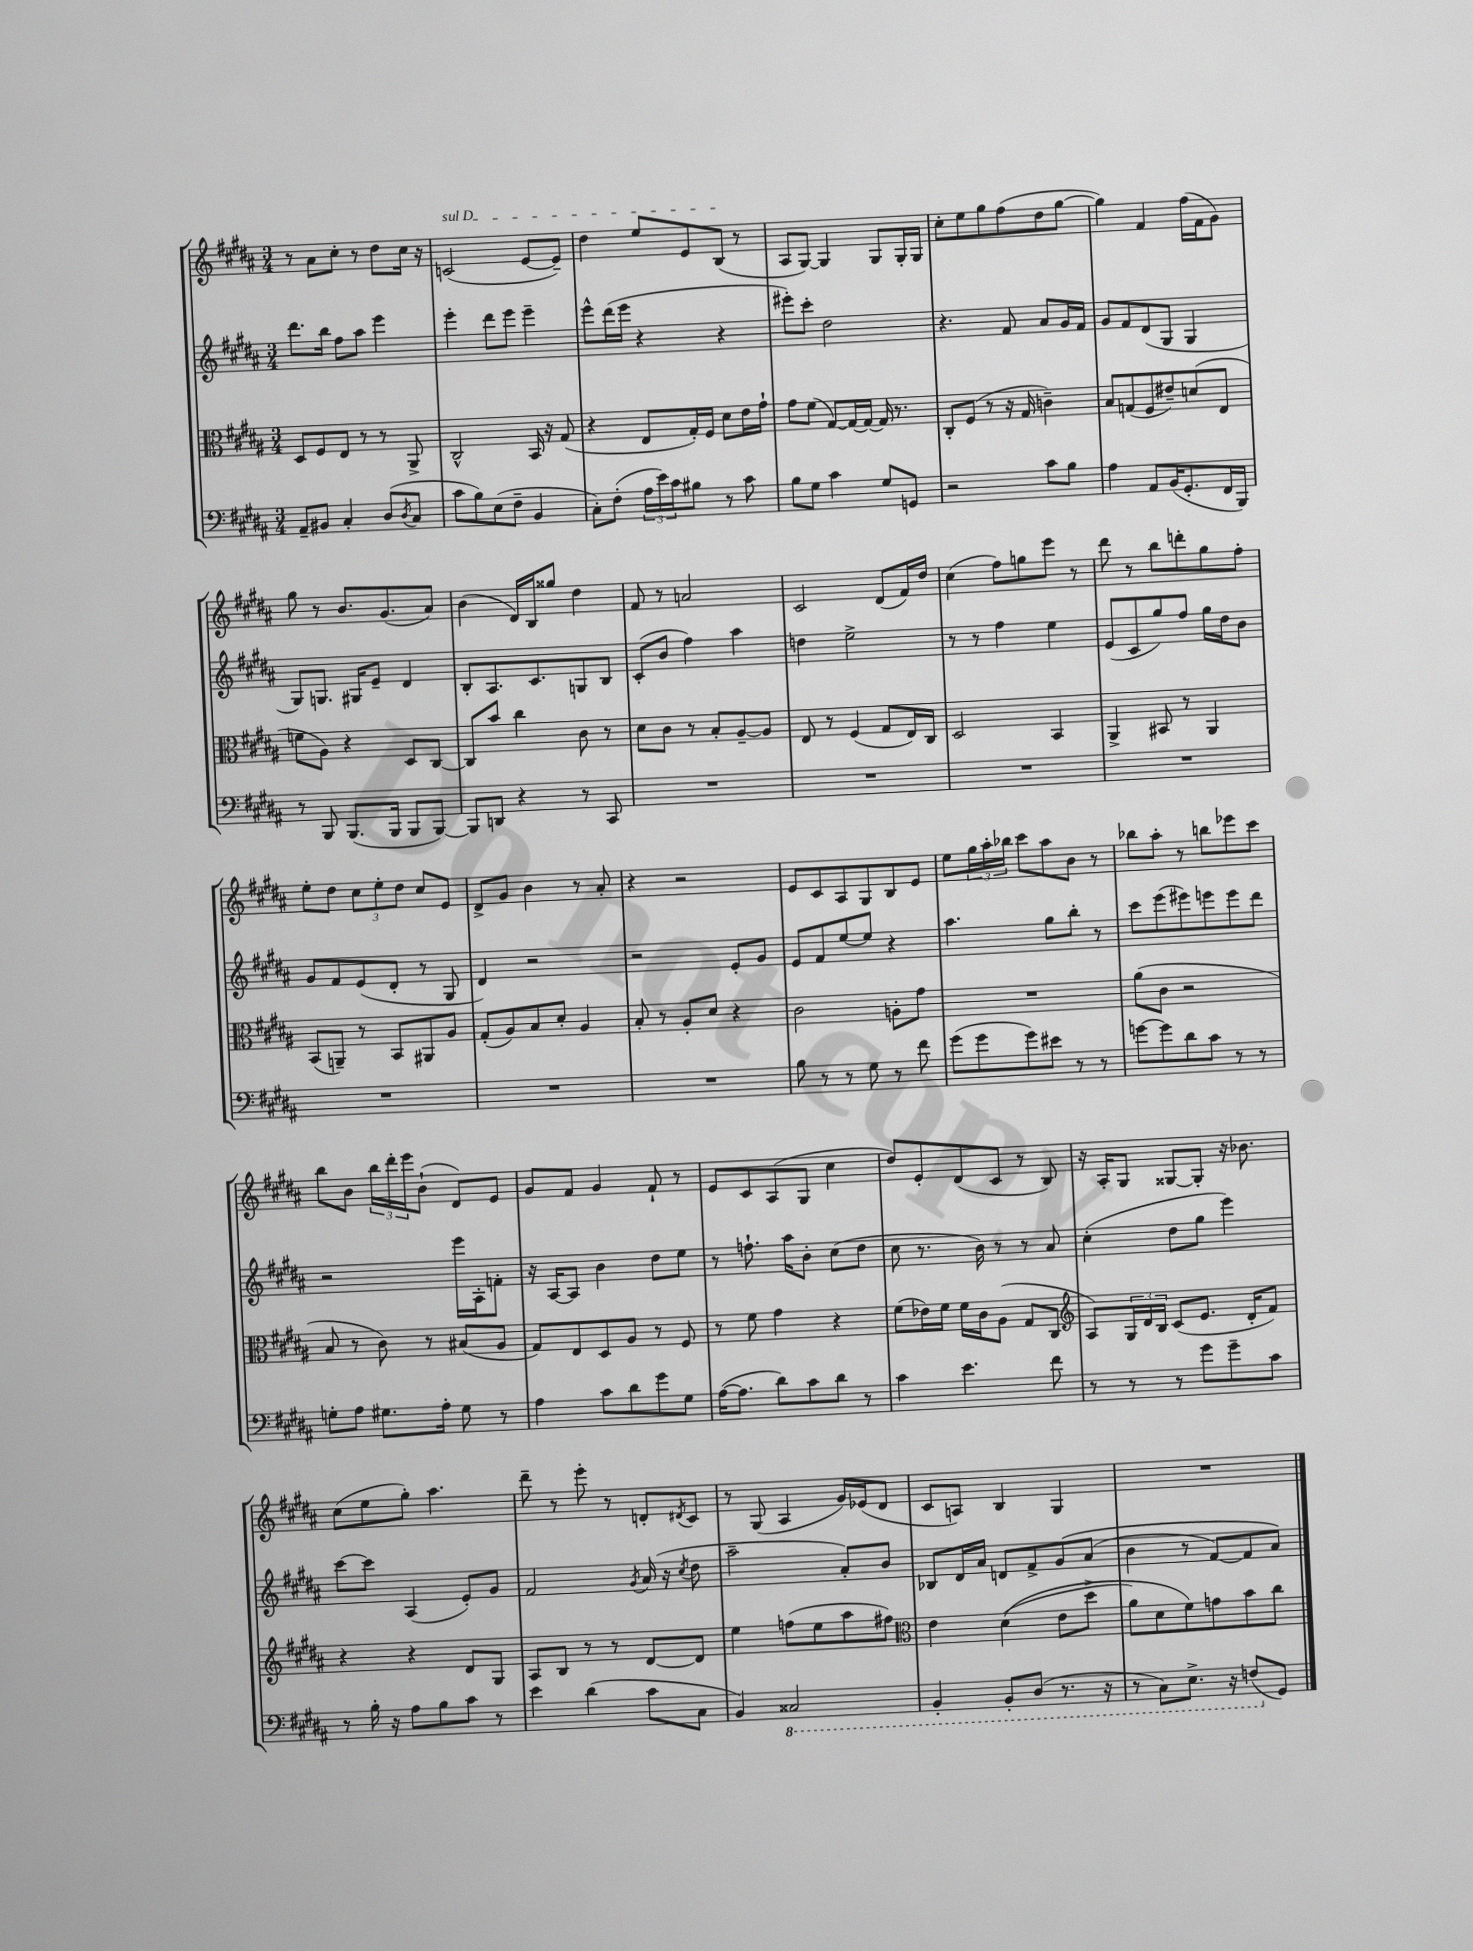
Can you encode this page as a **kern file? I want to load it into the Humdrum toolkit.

**kern	**kern	**kern	**kern
*staff4	*staff3	*staff2	*staff1
*clefF4	*clefC3	*clefG2	*clefG2
*k[f#c#g#d#a#]	*k[f#c#g#d#a#]	*k[f#c#g#d#a#]	*k[f#c#g#d#a#]
*M3/4	*M3/4	*M3/4	*M3/4
8AA#~	8D#	8.ddd#	8r
8BB#	8F#	.	8a#
.	.	16bb	.
4C#'	8E	8ff#	8cc#'
.	8r	8aa#	8r
(8D#	8r	4eee	8dd#
8qD#	.	.	.
8C#	8AA#^	.	16cc#
.	.	.	16r
=	=	=	=
8c#	2C#^^	4eee'	(2c
8B)	.	.	.
(8E	.	8ddd#	.
8F#~	.	8eee	.
4BB	16BB	4eee~	[8e
.	16r	.	.
.	(8G#	.	8e~])
=	=	=	=
8C#')	4r	8eee^^	4dd#
(8F#'	.	(16ddd#	.
.	.	16eee	.
24A#	8E	4r	8ee
24e)	.	.	.
24c#	.	.	.
8B#	16G#')	.	8e
.	16F#	.	.
8r	8d#	4r	(8B
8c#	16e	.	8r
.	16g#`	.	.
=	=	=	=
8B	8g#	8eee#')	8A#
8G#	(8f#	8ccc#'	[8G#)
4c#	[8G#)	2dd#	4G#]
.	16G#_	.	.
.	16G#_	.	.
8G#	16G#]	.	8G#
.	8.r	.	.
8GG	.	.	16G#'
.	.	.	16G#
=	=	=	=
2r	8C#'	4.r	8cc#'
.	(8F#	.	8ee
.	8r	.	8gg#
.	16r	8f#	(8ff#
.	16G#	.	.
8c#	4c~)	8a#	8dd#
8B	.	16g#	[8gg#
.	.	16f#	.
=	=	=	=
4A#	8B	8g#	4gg#])
.	(8G	8f#	.
8AA#	8F#	(8d#	4f#
(16BB	8e#~)	8G#	.
8.GG#'	.	.	.
.	(8d	4G#	(16ff#
.	.	.	16f#
16FF#	8E	.	8g#)
16BBB)	.	.	.
=	=	=	=
8r	8f	8G#)	8gg#
8BBB	8A#)	8.G	8r
(8.BBB	4r	.	8.b
.	.	16G#	.
.	.	8e~	.
16BBB	.	.	(8.g#
8BBB	8D#	4d#	.
[8BBB)	[8C#	.	8a#)
=	=	=	=
8BBB]	8C#]	8B'	(4b
8DD	8b	8.A#	.
4r	4cc#	.	16d#)
.	.	8.c#	16B
.	.	.	8gg##
8r	8c#	8G	4dd#
8CC#	8r	8B	.
=	=	=	=
2.r	8d#	(8c#'	8f#
.	8c#	8b	8r
.	8r	4ff#)	2a
.	8B'	.	.
.	[8A#~	4aa#	.
.	8A#]	.	.
=	=	=	=
2.r	8E	4dd	2c#
.	8r	.	.
.	(4F#	2ee^	.
.	8G#	.	(8d#
.	16E)	.	16f#)
.	16C#	.	16dd#
=	=	=	=
2.r	2D#	8r	(4cc#
.	.	8r	.
.	.	4ff#	8ff#)
.	.	.	8gg
.	4BB	4ee	8eee
.	.	.	8r
=	=	=	=
2.r	4AA#^	(8e	8ddd#
.	.	8c#	8r
.	8BB#	8gg#)	8bb
.	8r	8ff#	8ddd'
.	4AA#	16gg#	8gg#
.	.	16dd#	.
.	.	8b	8ff#'
=	=	=	=
2.r	(8BB	8g#	8ee'
.	8AA~)	8f#	8dd#
.	8r	(8e	12cc#
.	.	.	12ee'
.	8BB	8d#'	.
.	.	.	12dd#
.	8AA#	8r	8cc#
.	8A#	8G#	8e
=	=	=	=
2.r	(8G#'	4d#)	8d#^
.	8A#)	.	8g#
.	8B	2r	4b
.	8d#'	.	.
.	4A#	.	8r
.	.	.	8a#'
=	=	=	=
2.r	8B'	2r	4r
.	8r	.	.
.	8A#'	.	2r
.	8d#	.	.
.	4r	8e'	.
.	.	8g#	.
=	=	=	=
8B	2c#	8e	8e
8r	.	8f#	8c#
8r	.	[8ee	8A#
8G#	.	8ee]	8G#
8r	8A'	4r	8B
8f#	8g#	.	8e
=	=	=	=
(8g#	2.r	4.aa#	8ee
8g#	.	.	24gg#
.	.	.	24aa#'
.	.	.	24bb-
8g#)	.	.	8ccc#
8e#	.	8gg#	8aa#
8r	.	8bb'	8b
8r	.	8r	8r
=	=	=	=
[8g	(8a#	8ccc#	8bb-
8g]	8c#	(8eee	8aa#'
8d#	2r	8eee#)	8r
8c#	.	8eee	8bb
8r	.	8eee	8eee-
8r	.	8ddd#	8ccc#
=	=	=	=
8G'	8B	2r	8bb
8A#	8r	.	8b
8.G#	8c#)	.	24bb
.	.	.	24ddd#'
.	.	.	24eee
.	8r	.	(8b`
16A#'	.	.	.
8G#	(8B#	16eee	8d#)
.	.	16A#'	.
8r	8A#	8f'	8e
=	=	=	=
4A#	8G#)	16r	8g#
.	.	[16A#	.
.	8E	8A#]	8f#
8c#	8D#	4b	4g#
8d#	8A#	.	.
8g#	8r	8dd#	8f#`
8G#	8F#	8ee	8r
=	=	=	=
([16A#	8r	8r	8e
8.A#]	.	.	.
.	8f#	8.ff`	8c#
8d#)	4g#	.	(8A#
.	.	16aa#	.
8c#	.	8b'	8G#
8d#	4r	(8cc#	4cc#
8r	.	8dd#	.
=	=	=	=
4c#	(8f#	8cc#	8dd#)
.	16e-)	8.r	8e'
.	16f#	.	.
4.e	16f#	.	(8d#
.	16c#	16b)	.
.	(8A#	8r	8c#
.	8G#	8r	8r
8f#	8C#	8a#	8B)
=	=	=	=
*	*clefG2	*	*
8r	8A#)	(4cc#'	16r
.	.	.	16A#'
8r	24G#	.	8G#
.	24d#	.	.
.	24B	.	.
8r	(8c#	8dd#	[8G##
8g#	8.e	8gg#	8G##']
8g#~	.	4eee)	16r
.	16d#'	.	8.b-
8c#	8f#)	.	.
=	=	=	=
8r	4r	[8ccc#	(8cc#
16B'	.	8ccc#]	8ee
16r	.	.	.
8A#	4r	(4A#	8gg#')
8B	.	.	4.aa#
8c#	8d#	8e')	.
8r	8G#	8g#	.
=	=	=	=
4e	8A#	2f#	8ddd#~
.	8B	.	8r
(4d#	8r	.	8eee'
.	8r	.	8r
.	.	8qg#	.
8c#	[8d#	(16a#	8d'
.	.	16r	.
.	.	8qcc#	8qd#
8C#	8d#]	8dd#	8c#
=	=	=	=
4BB)	4ee	2aa#~	8r
.	.	.	(8G#
2CC##	(8ff	.	4A#
.	8ee	.	.
.	8aa#	8a#')	16g#)
.	.	.	(16e-
.	8ff#)	8b	8d#
=	=	=	=
*	*clefC3	*	*
4BBB'	4e	8B-	8c#
.	.	16d#	8A)
.	.	16a#	.
8BBB'	&((4d#	8d	4B
(8DD#	.	8f#^	.
8.r	8e	&(8g#	4G#
.	8dd#^	(8a#	.
16r	.	.	.
=	=	=	=
8r	8a#)	4b	2.r
8CC#)	8d#	.	.
8.EE^	8f#&)	8r	.
.	8g	[8f#)	.
16r	.	.	.
(8FF	8b	8f#]	.
8GG#)	8cc#	8a#&)	.
==	==	==	==
*-	*-	*-	*-
